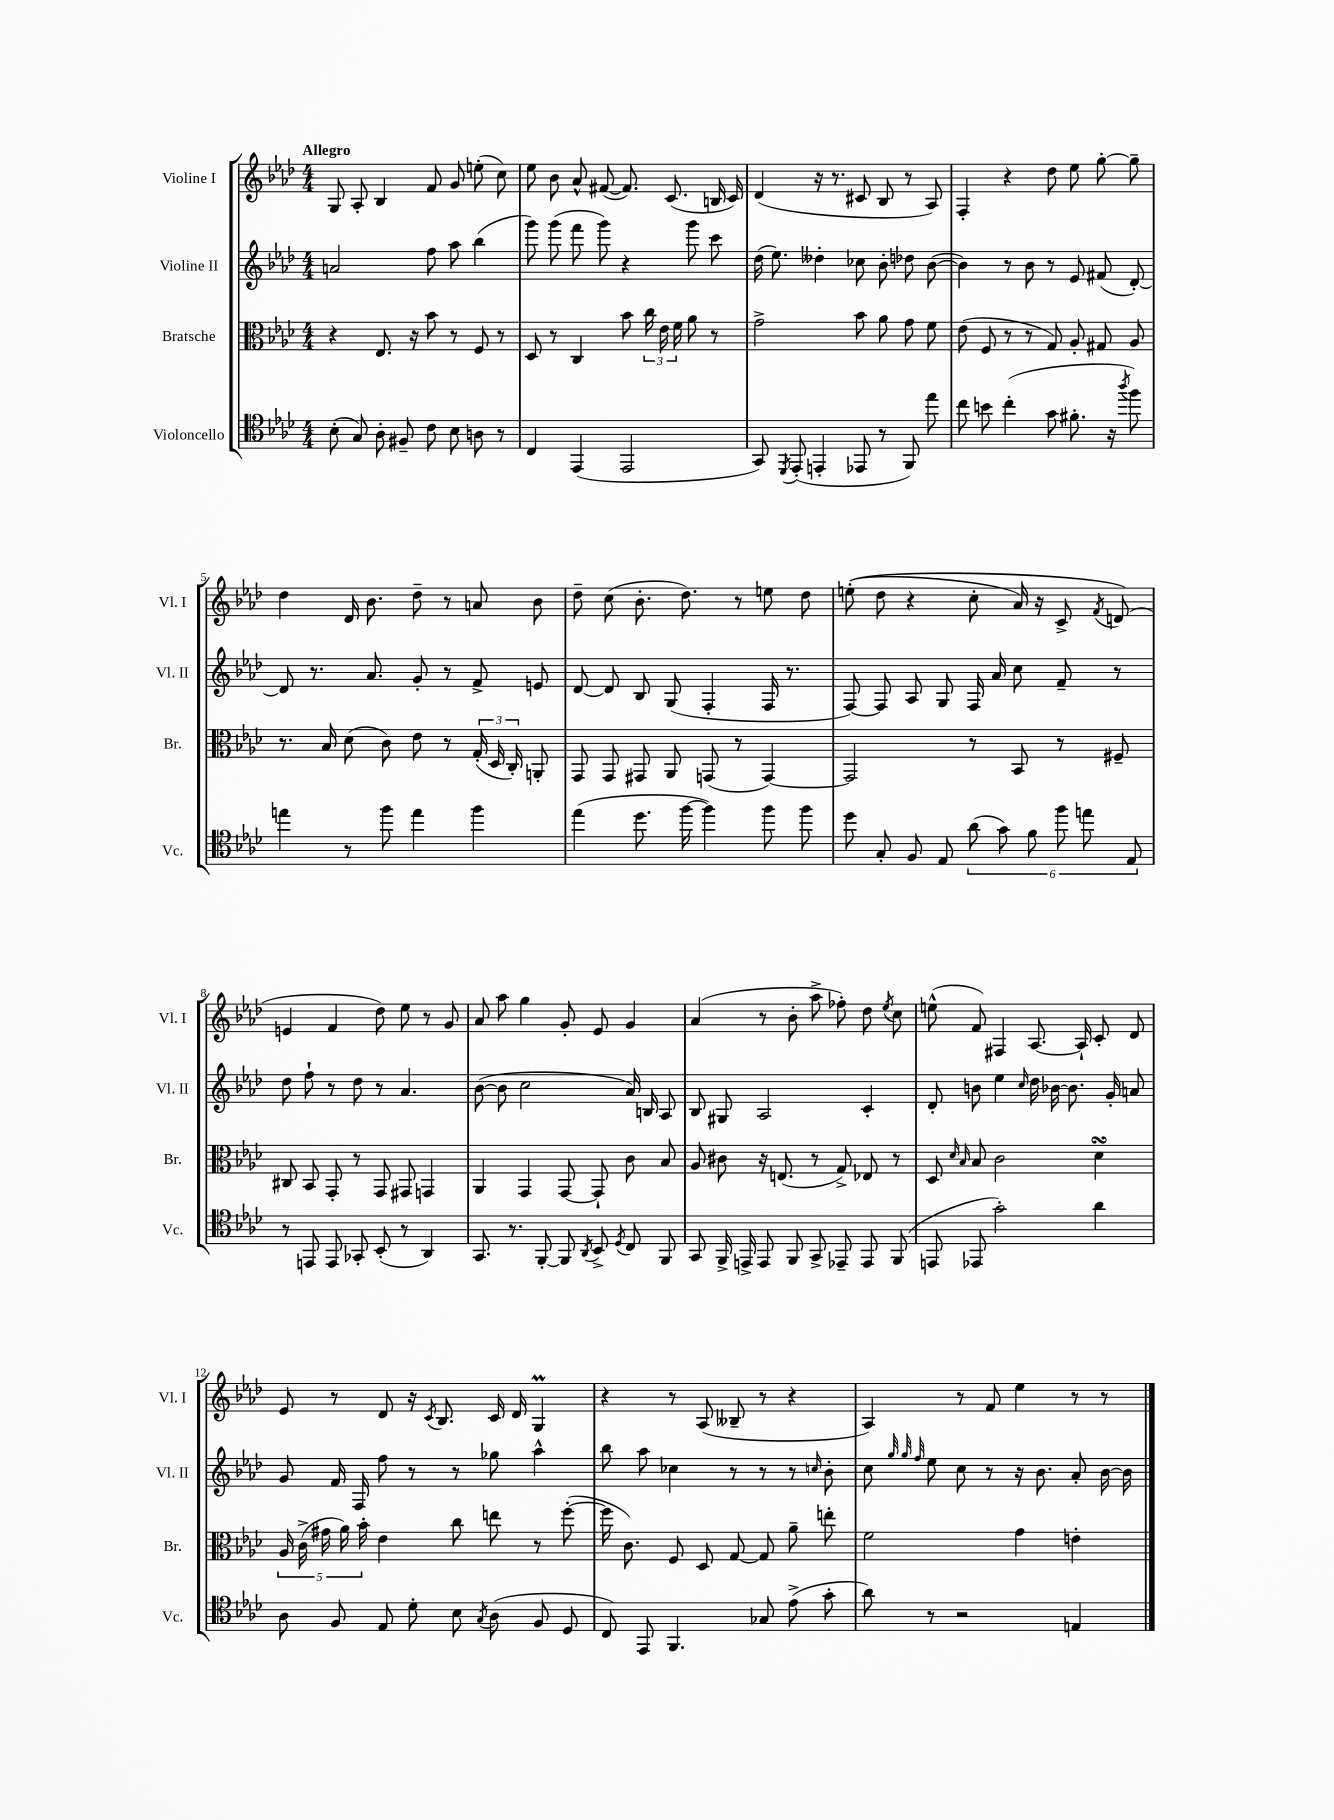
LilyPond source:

<<
\new StaffGroup <<
\new Staff = "s0" \with { instrumentName = "Violine I" shortInstrumentName = "Vl. I" } {
    \clef treble \key aes \major \numericTimeSignature \time 4/4 \tempo "Allegro"
    \autoBeamOff g8 aes8-. bes4 f'8 g'8 e''8-.( c''8) |
    ees''8 bes'8 aes'8-^ fis'8~( fis'8.) c'8.( b16 c'16) |
    des'4( r16 r8. cis'8 bes8 r8 aes8) |
    f4-. r4 des''8 ees''8 g''8~-. g''8-- |
    des''4 des'16 bes'8. des''8-- r8 a'8 bes'8 |
    des''8-- c''8( bes'8.-. des''8.) r8 e''8 des''8 |
    e''8-.(\( des''8 r4 c''8-. aes'16) r16 c'8-> \acciaccatura { f'8 } d'8(\) |
    e'4 f'4 des''8) ees''8 r8 g'8 |
    aes'8 aes''8 g''4 g'8-. ees'8 g'4 |
    aes'4( r8 bes'8-. aes''8-> fes''8-.) des''8 \acciaccatura { ees''8 } c''8 |
    e''8-^( f'8) fis4 aes8.~ aes16-! c'8-. des'8 |
    ees'8 r8 des'8 r16 \acciaccatura { c'8 } bes8. c'16 des'16 g4\prall |
    r4 r8 aes8( beses8-- r8 r4 |
    aes4) r8 f'8 ees''4 r8 r8 \bar "|." |
}
\new Staff = "s1" \with { instrumentName = "Violine II" shortInstrumentName = "Vl. II" } {
    \clef treble \key aes \major \numericTimeSignature \time 4/4
    \autoBeamOff a'2 f''8 aes''8 bes''4( |
    g'''8) g'''8( f'''8 g'''8) r4 g'''8 c'''8 |
    des''16( ees''8.) deses''4-. ces''8 bes'8-. des''8 bes'8~( |
    bes'4) r8 bes'8 r8 ees'8 fis'8( des'8~-.) |
    des'8 r8. aes'8. g'8-. r8 f'8-> e'8 |
    des'8~ des'8 bes8 g8( f4-. f16 r8. |
    f8~) f8 aes8 g8 f16 aes'16 c''8 f'8-- r8 |
    des''8 f''8-! r8 des''8 r8 aes'4. |
    bes'8~( bes'8 c''2 aes'16) b16 aes8 |
    bes8 gis8 aes2 c'4-. |
    des'8-. b'8 ees''4 \grace { c''16 } des''16 bes'16~ bes'8. g'16-. a'8 |
    g'8 f'16 f16 f''8 r8 r8 ges''8 aes''4-^ |
    bes''8 aes''8 ces''4 r8 r8 r8 \grace { c''16 } bes'8-. |
    c''8 \grace { g''32 g''32 f''32 } ees''8 c''8 r8 r16 bes'8. aes'8-. bes'16~ bes'16 \bar "|." |
}
\new Staff = "s2" \with { instrumentName = "Bratsche" shortInstrumentName = "Br." } {
    \clef alto \key aes \major \numericTimeSignature \time 4/4
    \autoBeamOff r4 ees8. r16 bes'8 r8 f8 r8 |
    des8 r8 c4 bes'8 \tuplet 3/2 { c''16 ees'16 f'16 } aes'8 r8 |
    g'2-> bes'8 aes'8 g'8 f'8 |
    ees'8( f8 r8 r8 g8) aes8-. gis8 aes8 |
    r8. bes16 des'8( c'8) ees'8 r8 \tuplet 3/2 { g16-.( des16 c16-.) } a,8-. |
    g,8 g,8 gis,8 aes,8 g,8( r8 g,4~) |
    g,2 r8 bes,8 r8 fis8-- |
    cis8 bes,8 g,8-. r8 g,8 gis,8 g,4 |
    aes,4 g,4 g,8~ g,8-! c'8 bes8 |
    aes8 cis'8 r16 e8.( r8 g8->) ees8 r8 |
    des8 \grace { des'16 bes16 } bes8 c'2 des'4\turn |
    \tuplet 5/4 { aes16 c'16->( gis'16 aes'16) bes'16-. } ees'4 c''8 e''8 r8 f''8~-.( |
    f''16 c'8.) f8 des8 g8~ g8 aes'8-- e''8-. |
    f'2 g'4 e'4-. \bar "|." |
}
\new Staff = "s3" \with { instrumentName = "Violoncello" shortInstrumentName = "Vc." } {
    \clef tenor \key aes \major \numericTimeSignature \time 4/4
    \autoBeamOff bes8-.( g8) aes8-. fis8-- c'8 bes8 a8 r8 |
    c4 ees,4( ees,2 |
    g,8) \acciaccatura { des,8 } ees,8-.( e,4-. ees,8 r8 f,8) ees''8 |
    c''8 b'8 c''4-.( g'8 fis'8.-. r16 \acciaccatura { aes''8 } f''8) |
    e''4 r8 f''8 e''4 f''4 |
    ees''4( des''8. f''16~ f''4) f''8 f''8 |
    des''8 g8-. f8 ees8 \tuplet 6/4 { aes'8( g'8) f'8 f''8 e''8 ees8 } |
    r8 e,8 e,8 ges,8-. bes,8-.( r8 aes,4) |
    g,8. r8. f,8~-. f,8 \acciaccatura { aes,8 } bes,8-> \acciaccatura { des8 } c8 f,8 |
    g,8 f,16-> e,16-> e,8 f,8 g,8-> ees,8-- ees,8 f,8( |
    e,8 ees,8 g'2-.) aes'4 |
    aes8 f8 ees8 des'8-. bes8 \acciaccatura { g8 } aes8( f8 des8 |
    c8) ees,8 f,4. ges8 ees'8->( g'8-. |
    aes'8) r8 r2 e4 \bar "|." |
}
>>
>>
